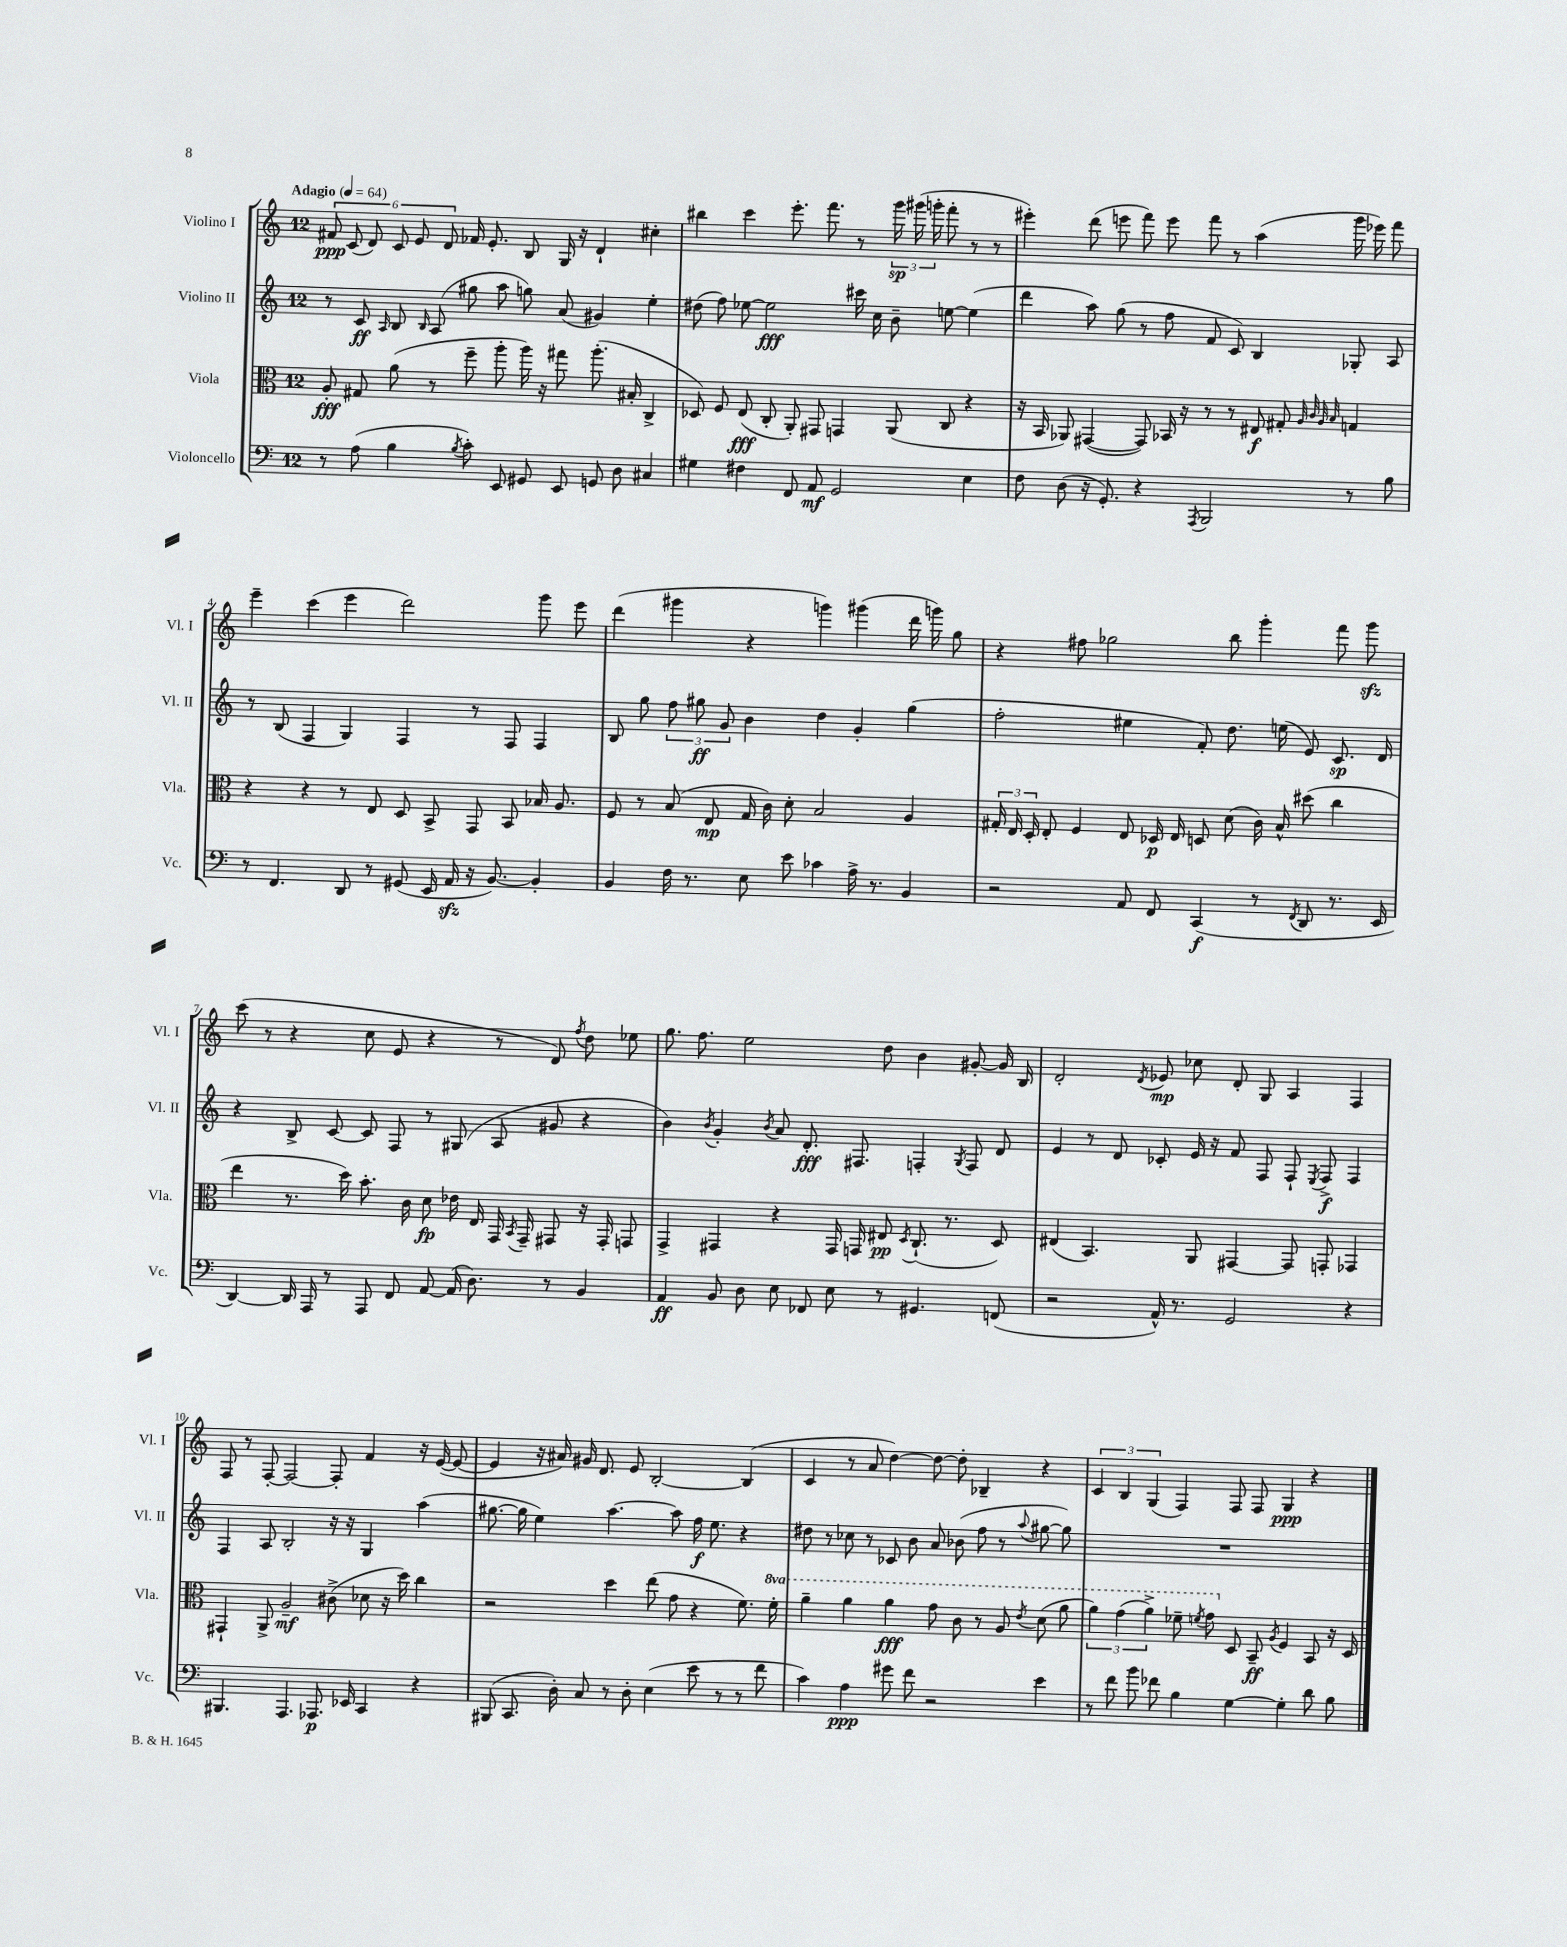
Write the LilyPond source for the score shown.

<<
\new StaffGroup <<
\new Staff = "s0" \with { instrumentName = "Violino I" shortInstrumentName = "Vl. I" } {
    \clef treble \key c \major \once \override Staff.TimeSignature.style = #'single-digit \time 12/8 \tempo "Adagio" 4 = 64
    \autoBeamOff \tuplet 6/4 { fis'8\ppp c'8( d'8) c'8 e'8 d'8 } fes'16 e'8.-. b8 g16 r16 d'4-! cis''4-. |
    bis''4 c'''4 e'''8.-. f'''8. r8 \tuplet 3/2 { g'''16\sp gis'''16( g'''16-. } f'''8-. r8 r8 |
    eis'''4-.) d'''8( e'''8 f'''8) e'''8 f'''8 r8 a''4( g'''16 ees'''16) f'''8 |
    e'''4-- c'''4( e'''4 d'''2) g'''8 e'''8 |
    d'''4( gis'''4 r4 g'''4) gis'''4( d'''16 g'''16) g''8 |
    r4 fis''8 ges''2 b''8 g'''4-. f'''8 g'''8\sfz |
    c'''8( r8 r4 c''8 e'8 r4 r8 d'8) \acciaccatura { f''8 } d''8 ees''8 |
    g''8. f''8. e''2 d''8 b'4 gis'8~-. gis'16 b16 |
    d'2-. \acciaccatura { d'8 } ees'8\mp ces''8 d'8-. g8 a4 f4 |
    f8 r8 f8~-. f2~ f8-. f'4 r16 e'16~( e'8~ |
    e'4 r16 ais'16) gis'16 d'8. e'8 b2~-. b4( |
    c'4 r8 a'8 d''4~) d''8~ d''8-. bes4-- r4 |
    \tuplet 3/2 { c'4 b4 g4( } f4) f8 f8 g4\ppp r4 \bar "|." |
}
\new Staff = "s1" \with { instrumentName = "Violino II" shortInstrumentName = "Vl. II" } {
    \clef treble \key c \major \once \override Staff.TimeSignature.style = #'single-digit \time 12/8
    \autoBeamOff r8 c'8\ff \grace { a16 } b8 \grace { b16 } a8( gis''8 a''8 g''8) a'8( gis'4) e''4-. |
    dis''8( f''8) ees''8~ ees''2\fff cis'''16 c''16 b'8-- e''8~ e''4( |
    d'''4 a''8) g''8( r8 f''8 f'8 c'8) b4 ges8-. a8 |
    r8 b8( f4 g4) f4 r8 f8 f4 |
    b8 g''8 \tuplet 3/2 { f''8 gis''8\ff g'8 } b'4 d''4 g'4-. gis''4( |
    f''2-. eis''4 f'8-.) d''8. e''16( e'8) c'8.\sp d'16 |
    r4 b8-> c'8~ c'8 f8 r8 gis8( a8 gis'8 r4 |
    b'4) \acciaccatura { b'8 } g'4-. \acciaccatura { b'8 } a'8 d'8.-.\fff fis8. f4-. \acciaccatura { g8 } f8 d'8 |
    e'4 r8 d'8 ces'8-. e'16 r16 f'8 f8 f8-! \acciaccatura { e8 } f8->\f f4 |
    f4 a8 b2-. r16 r16 g4 a''4( |
    gis''8.~ gis''16 e''4) a''4.~ a''8 f''16\f e''8. r4 |
    dis''8 r8 ces''8 r8 ces'8 b'8 a'8 bes'8( f''8 r8 \appoggiatura { a''8 } gis''8~ gis''8) |
    R1. \bar "|." |
}
\new Staff = "s2" \with { instrumentName = "Viola" shortInstrumentName = "Vla." } {
    \clef alto \key c \major \once \override Staff.TimeSignature.style = #'single-digit \time 12/8 \set Staff.ottavationMarkups = #ottavation-simple-ordinals
    \autoBeamOff a8-.\fff gis8 a'8( r8 f''8-- a''8-. a''16) r16 gis''8 a''8.-.( bis16-. c4-> |
    des8) f8 e8\fff( c8-. a,8-.) gis,8 g,4 a,8( c8 r4 |
    r16 b,16 aes,8) gis,4~( gis,8) bes,16 r16 r8 r8 eis8\f gis8-. \grace { a32 c'32 a32 b32 } g4 |
    r4 r4 r8 e8 d8 b,8-> g,8 b,8 bes16 a8. |
    f8 r8 b8( e8\mp g16 c'16) d'8-. b2 a4 |
    \tuplet 3/2 { gis16-. e16 d16-. } e8-. f4 e8 des16\p e16 d8 d'8( c'16) b16-^ dis''8( c''4 |
    e''4 r8. d''16) b'8.-. c'16 d'8\fp ees'16 e16 g,16 \acciaccatura { b,8 } g,16-- gis,8 r16 gis,16-. g,8 |
    g,4-> gis,4 r4 gis,16 g,16 eis8\pp \acciaccatura { d8 } c8.-!( r8. d8) |
    eis4( b,4.) a,8 gis,4~ gis,8 g,8-. ges,4 |
    gis,4-! a,8-> a2--\mf cis'8->( des'8 r16 d''16) c''4 |
    r2 d''4 e''8( g'8 r4 f'8.) \ottava #1 f''16-. |
    a''4-- a''4 a''4\fff g''8 c''8 r8 a'8 \acciaccatura { e''8 } d''8( a''8 |
    \tuplet 3/2 { a''4) g''4( a''4->) } fes''8-- \acciaccatura { f''8 } g''8 \ottava #0 d8 b,8--\ff \acciaccatura { a8 } f4 b,8 r16 d16 \bar "|." |
}
\new Staff = "s3" \with { instrumentName = "Violoncello" shortInstrumentName = "Vc." } {
    \clef bass \key c \major \once \override Staff.TimeSignature.style = #'single-digit \time 12/8
    \autoBeamOff r8 a8( b4 \acciaccatura { b8 } c'8-.) e,8 gis,8 e,8 g,8 d8 cis4 |
    gis4 fis4 f,8 a,8\mf g,2 e4 |
    f8 d8( r16 g,8.-.) r4 \acciaccatura { a,,8 } b,,2 r8 b8 |
    r8 f,4. d,8 r8 gis,8( e,16 a,16\sfz r16 b,8.~) b,4-. |
    b,4 f16 r8. e8 e'8 ces'4 a16-> r8. b,4 |
    r2 a,8 f,8 c,4\f( r8 \acciaccatura { f,8 } d,8 r8. e,16 |
    d,4~) d,16 a,,16 r8 a,,8 f,8 a,8~ a,16( d8.) r8 b,4 |
    a,4\ff b,8 d8 e8 fes,8 e8 r8 gis,4. f,8( |
    r2 a,16-^) r8. g,2 r4 |
    bis,,4. a,,4. aes,,8.\p ees,16 c,4 r4 |
    bis,,8( c,8. d16-.) c8 r8 d8-. e4( e'8 r8 r8 f'8 |
    c'4) a4\ppp gis'8 f'8 r2 e'4 |
    r8 f'8 b'8 fes'8 b4 g4~ g4-. d'8 b8 \bar "|." |
}
>>
>>
